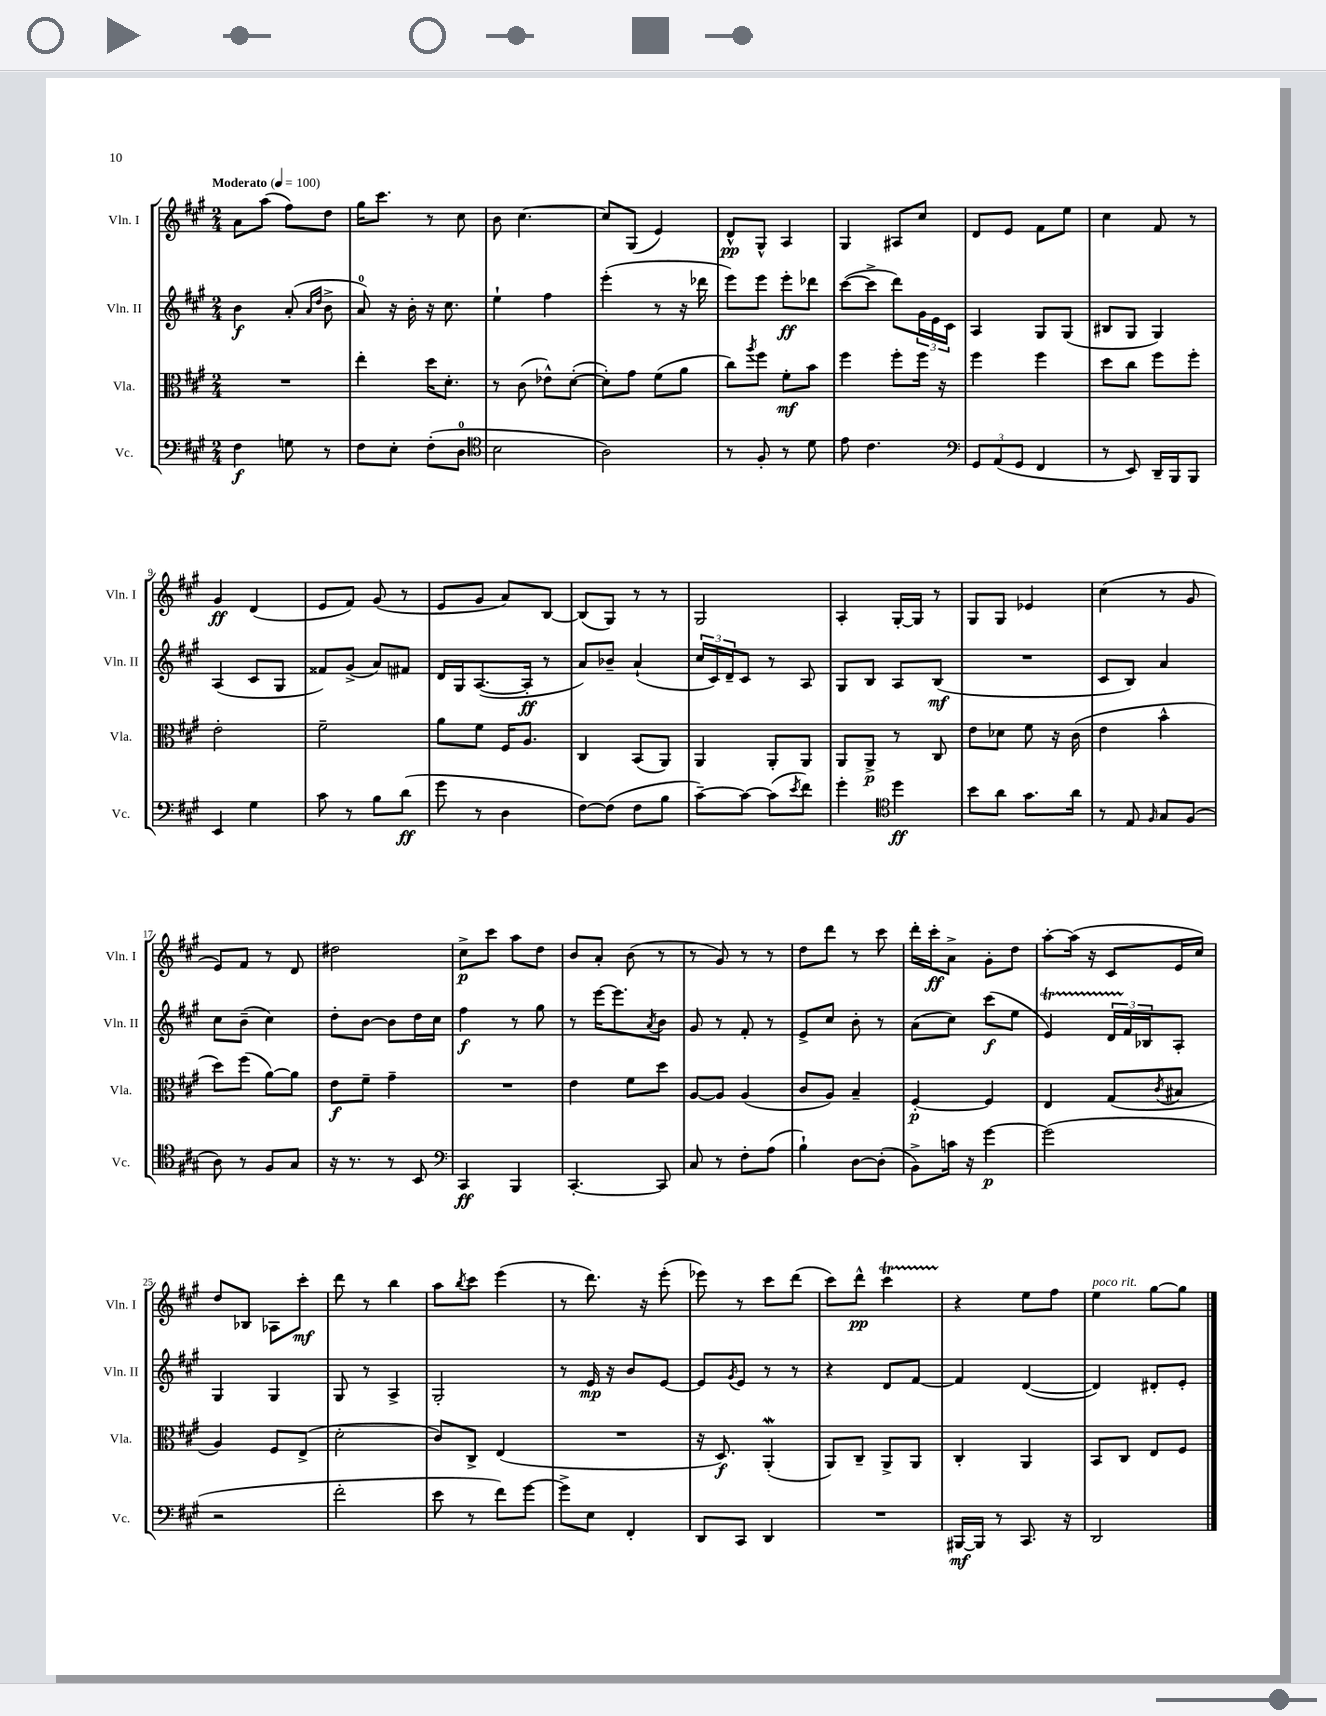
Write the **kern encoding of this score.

**kern	**dynam	**kern	**dynam	**kern	**dynam	**kern	**dynam
*part4	*part4	*part3	*part3	*part2	*part2	*part1	*part1
*staff4	*staff4	*staff3	*staff3	*staff2	*staff2	*staff1	*staff1
*I"Vc.	*	*I"Vla.	*	*I"Vln. II	*	*I"Vln. I	*
*I'Vc.	*	*I'Vla.	*	*I'Vln. II	*	*I'Vln. I	*
*clefF4	*	*clefC3	*	*clefG2	*	*clefG2	*
*k[f#c#g#]	*	*k[f#c#g#]	*	*k[f#c#g#]	*	*k[f#c#g#]	*
*M2/4	*	*M2/4	*	*M2/4	*	*M2/4	*
*MM100	*	*MM100	*	*MM100	*	*MM100	*
=1	=1	=1	=1	=1	=1	=1	=1
!	!	!	!	!	!	!LO:TX:a:B:t=Moderato	!
4F#\	f	2r	.	4b\	f	8a\L	.
.	.	.	.	.	.	(8aa\J	.
8Gn\	.	.	.	(8a'/	.	8ff#\L)	.
.	.	.	.	16qqa/LL	.	.	.
.	.	.	.	16qqdd/JJ	.	.	.
8r	.	.	.	8b^\	.	8dd\J	.
=2	=2	=2	=2	=2	=2	=2	=2
8F#\L	.	4ee'\	.	8a/)	.	16gg#\KL	.
.	.	.	.	.	.	8.ccc#\J	.
8E'\J	.	.	.	16r	.	.	.
.	.	.	.	16b'\	.	.	.
(8F#'\L	.	16dd\KL	.	16r	.	8r	.
.	.	8.d'\J	.	8.cc#\	.	.	.
8D\J	.	.	.	.	.	8cc#\	.
=3	=3	=3	=3	=3	=3	=3	=3
*clefC4	*	*	*	*	*	*	*
2B\	.	8r	.	4ee`\	.	8b\	.
.	.	(8c#\	.	.	.	[4.cc#\	.
.	.	8e-X^^\L)	.	4ff#\	.	.	.
.	.	([8d'\J	.	.	.	.	.
=4	=4	=4	=4	=4	=4	=4	=4
2A\)	.	8d'\L])	.	(4eee'\	.	8cc#/L]	.
.	.	8g#\J	.	.	.	(8G#/J	.
.	.	(8f#\L	.	8r	.	4e/)	.
.	.	8a\J	.	16r	.	.	.
.	.	.	.	16ddd-X\	.	.	.
=5	=5	=5	=5	=5	=5	=5	=5
8r	.	8cc#\L)	.	8eee\L)	.	8d^^/L	pp
.	.	8qaa/	.	.	.	.	.
8F#'/	.	8ff#\J	.	8eee\J	.	8G#^^/J	.
8r	.	8f#'\L	mf	8eee'\L	ff	4A/	.
8d\	.	8b\J	.	8ddd-X\J	.	.	.
=6	=6	=6	=6	=6	=6	=6	=6
8e\	.	4ff#\	.	([8ccc#\L	.	4G#/	.
4.c#\	.	.	.	8ccc#^\J]	.	.	.
.	.	8ff#'\L	.	8ddd\L)	.	8A#X/L	.
.	.	16ff#\Jk	.	24g#\L	.	8cc#/J	.
.	.	.	.	24e\	.	.	.
.	.	16r	.	.	.	.	.
.	.	.	.	24c#\JJ	.	.	.
=7	=7	=7	=7	=7	=7	=7	=7
*clefF4	*	*	*	*	*	*	*
12GG#/L	.	4ff#\	.	4A/	.	8d/L	.
(12AA/	.	.	.	.	.	.	.
.	.	.	.	.	.	8e/J	.
12GG#/J	.	.	.	.	.	.	.
4FF#/	.	4ff#\	.	8G#/L	.	8f#\L	.
.	.	.	.	(8G#/J	.	8ee\J	.
=8	=8	=8	=8	=8	=8	=8	=8
8r	.	8dd\L	.	8B#X/L	.	4cc#\	.
8EE/)	.	8cc#\J	.	8G#/J	.	.	.
16DD~/LL	.	8ff#\L	.	4G#/)	.	8f#/	.
16BBB/J	.	.	.	.	.	.	.
8BBB/J	.	8ff#'\J	.	.	.	8r	.
!!LO:LB:g=z
=9	=9	=9	=9	=9	=9	=9	=9
4EE/	.	2e'\	.	(4A/	.	4g#/	ff
4G#\	.	.	.	8c#/L	.	(4d/	.
.	.	.	.	8G#/J	.	.	.
=10	=10	=10	=10	=10	=10	=10	=10
8c#\	.	2f#~\	.	8f##X/L)	.	8e/L	.
8r	.	.	.	(8g#^/J	.	8f#/J)	.
8B\L	.	.	.	8a/L)	.	(8g#/	.
(8d\J	ff	.	.	8f#X/J	.	8r	.
=11	=11	=11	=11	=11	=11	=11	=11
8g#\	.	8a\L	.	16d/LL	.	8e/L	.
.	.	.	.	16G#/J	.	.	.
8r	.	8f#\J	.	([8.A/	.	8g#/J	.
4D\	.	16F#/KL	.	.	.	8a/L)	.
.	.	8.A/J	.	16A'/Jk]	ff	.	.
.	.	.	.	8r	.	[8B/J	.
=12	=12	=12	=12	=12	=12	=12	=12
[8F#\L)	.	4C#/	.	8a/L)	.	(8B/L]	.
(8F#\J]	.	.	.	8b-X~/J	.	8G#/J)	.
8F#\L	.	(8BB/L	.	(4a`/	.	8r	.
8B\J	.	8AA/J)	.	.	.	8r	.
=13	=13	=13	=13	=13	=13	=13	=13
[8c#~\L)	.	4AA/	.	24cc#/LL	.	2G#/	.
.	.	.	.	24c#/)	.	.	.
.	.	.	.	24d~/J	.	.	.
8c#\J_	.	.	.	8c#/J	.	.	.
(8c#\L]	.	8AA'/L	.	8r	.	.	.
8qe/	.	.	.	.	.	.	.
8f#\J)	.	8AA/J	.	8A/	.	.	.
=14	=14	=14	=14	=14	=14	=14	=14
4g#'\	.	8AA/L	.	8G#/L	.	4A'/	.
.	.	8AA^/J	p	8B/J	.	.	.
*clefC4	*	*	*	*	*	*	*
4dd\	ff	8r	.	8A/L	.	[16G#'/LL	.
.	.	.	.	.	.	16G#/JJ]	.
.	.	8C#/	.	(8B/J	mf	8r	.
=15	=15	=15	=15	=15	=15	=15	=15
8b\L	.	8e\L	.	2r	.	8G#/L	.
8a\J	.	8d-X\J	.	.	.	8G#/J	.
8.g#\L	.	8f#\	.	.	.	4e-X/	.
.	.	16r	.	.	.	.	.
16a\Jk	.	(16c#\	.	.	.	.	.
=16	=16	=16	=16	=16	=16	=16	=16
8r	.	4e\	.	8c#/L	.	(4cc#\	.
8E/	.	.	.	8B/J)	.	.	.
16qqF#/	.	.	.	.	.	.	.
8G#/L	.	4b^^\	.	4a/	.	8r	.
(8F#/J	.	.	.	.	.	8g#/	.
!!LO:LB:g=z
=17	=17	=17	=17	=17	=17	=17	=17
8A\)	.	8dd\L)	.	8cc#\L	.	8e/L)	.
8r	.	(8ff#\J	.	(8b~\J	.	8f#/J	.
8F#/L	.	[8a\L)	.	4cc#\)	.	8r	.
8G#/J	.	8a\J]	.	.	.	8d/	.
=18	=18	=18	=18	=18	=18	=18	=18
16r	.	8e\L	f	8dd'\L	.	2dd#X\	.
8.r	.	.	.	.	.	.	.
.	.	8f#~\J	.	[8b\J	.	.	.
8r	.	4g#~\	.	8b\L]	.	.	.
8BB/	.	.	.	16dd\L	.	.	.
.	.	.	.	16cc#\JJ	.	.	.
=19	=19	=19	=19	=19	=19	=19	=19
*clefF4	*	*	*	*	*	*	*
4CC#/	ff	2r	.	4ff#\	f	8cc#^\L	p
.	.	.	.	.	.	8ccc#\J	.
4BBB/	.	.	.	8r	.	8aa\L	.
.	.	.	.	8gg#\	.	8dd\J	.
=20	=20	=20	=20	=20	=20	=20	=20
[4.CC#'/	.	4e\	.	8r	.	8b/L	.
.	.	.	.	[16eee\KL	.	8a'/J	.
.	.	.	.	8.eee\]	.	.	.
.	.	8f#\L	.	.	.	(8b\	.
.	.	.	.	8qa/	.	.	.
8CC#/]	.	8dd\J	.	8b\J	.	8r	.
=21	=21	=21	=21	=21	=21	=21	=21
8C#/	.	[8A/L	.	8g#/	.	8r	.
8r	.	8A/J]	.	8r	.	8g#/)	.
8F#'\L	.	(4A/	.	8f#'/	.	8r	.
(8A\J	.	.	.	8r	.	8r	.
=22	=22	=22	=22	=22	=22	=22	=22
4B`\)	.	8c#/L	.	8e^/L	.	8dd\L	.
.	.	8A/J)	.	8cc#/J	.	8ddd\J	.
[8D\L	.	4B~/	.	8b'\	.	8r	.
(8D'\J]	.	.	.	8r	.	8ccc#\	.
=23	=23	=23	=23	=23	=23	=23	=23
8BB^\L)	.	[4F#'/	p	(8a\L	.	16ddd'\LL	.
.	.	.	.	.	.	16ccc#'\J	ff
16cn\Jk	.	.	.	8cc#\J)	.	8a^\J	.
16r	.	.	.	.	.	.	.
[4g#\	p	4F#/]	.	(8ccc#\L	f	8g#'\L	.
.	.	.	.	8ee\J	.	8dd\J	.
=24	=24	=24	=24	=24	=24	=24	=24
(2g#\]	.	4E/	.	4eT/)	.	[8aa'\L	.
.	.	.	.	.	.	(16aa\Jk]	.
.	.	.	.	.	.	16r	.
.	.	(8G#/L	.	24dTTT/LL	.	8c#/L	.
.	.	.	.	24f#/	.	.	.
.	.	.	.	24B-X/J	.	.	.
.	.	8qc#/	.	.	.	.	.
.	.	8B#X/J	.	8A'/J	.	16e/L	.
.	.	.	.	.	.	16cc#/JJ)	.
!!LO:LB:g=z
=25	=25	=25	=25	=25	=25	=25	=25
2r	.	4A/)	.	4G#/	.	8dd/L	.
.	.	.	.	.	.	8B-X/J	.
.	.	8F#/L	.	4G#/	.	8A-X\L	.
.	.	(8E^/J	.	.	.	8ccc#'\J	mf
=26	=26	=26	=26	=26	=26	=26	=26
2f#'\	.	2d'\	.	8G#/	.	8ddd\	.
.	.	.	.	8r	.	8r	.
.	.	.	.	4A^/	.	4bb\	.
=27	=27	=27	=27	=27	=27	=27	=27
8e\	.	8c#/L)	.	2G#'/	.	8aa\L	.
.	.	.	.	.	.	8qbb/	.
8r	.	8C#^/J	.	.	.	8ccc#\J	.
8f#\L)	.	(4E/	.	.	.	(4eee\	.
[8g#\J	.	.	.	.	.	.	.
=28	=28	=28	=28	=28	=28	=28	=28
8g#^\L]	.	2r	.	8r	.	8r	.
8E\J	.	.	.	16e/	mp	8.ddd\)	.
.	.	.	.	16r	.	.	.
4FF#'/	.	.	.	8b/L	.	.	.
.	.	.	.	.	.	16r	.
.	.	.	.	[8e/J	.	(8eee'\	.
=29	=29	=29	=29	=29	=29	=29	=29
8DD/L	.	16r	.	8e/L]	.	8eee-X\)	.
.	.	8.D/)	f	.	.	.	.
.	.	.	.	8qg#/	.	.	.
8CC#/J	.	.	.	8e/J	.	8r	.
4DD/	.	(4AAw'/	.	8r	.	8ccc#\L	.
.	.	.	.	8r	.	(8ddd\J	.
=30	=30	=30	=30	=30	=30	=30	=30
2r	.	8AA/L)	.	4r	.	8ccc#\L)	.
.	.	8C#~/J	.	.	.	8ddd^^\J	pp
.	.	8AA^/L	.	8d/L	.	4ccc#t\	.
.	.	8AA/J	.	[8f#/J	.	.	.
=31	=31	=31	=31	=31	=31	=31	=31
[16BBB#X/LL	mf	4C#'/	.	4f#/]	.	4r	.
16BBB#/JJ]	.	.	.	.	.	.	.
8r	.	.	.	.	.	.	.
8.CC#/	.	4AA/	.	([4d/	.	8ee\L	.
.	.	.	.	.	.	8ff#\J	.
16r	.	.	.	.	.	.	.
=32	=32	=32	=32	=32	=32	=32	=32
!	!	!	!	!	!	!LO:TX:a:i:t=poco rit.	!
2DD/	.	8BB/L	.	4d/])	.	4ee\	.
.	.	8C#/J	.	.	.	.	.
.	.	8E/L	.	8d#X'/L	.	[8gg#\L	.
.	.	8F#/J	.	8e'/J	.	8gg#\J]	.
==	==	==	==	==	==	==	==
*-	*-	*-	*-	*-	*-	*-	*-
